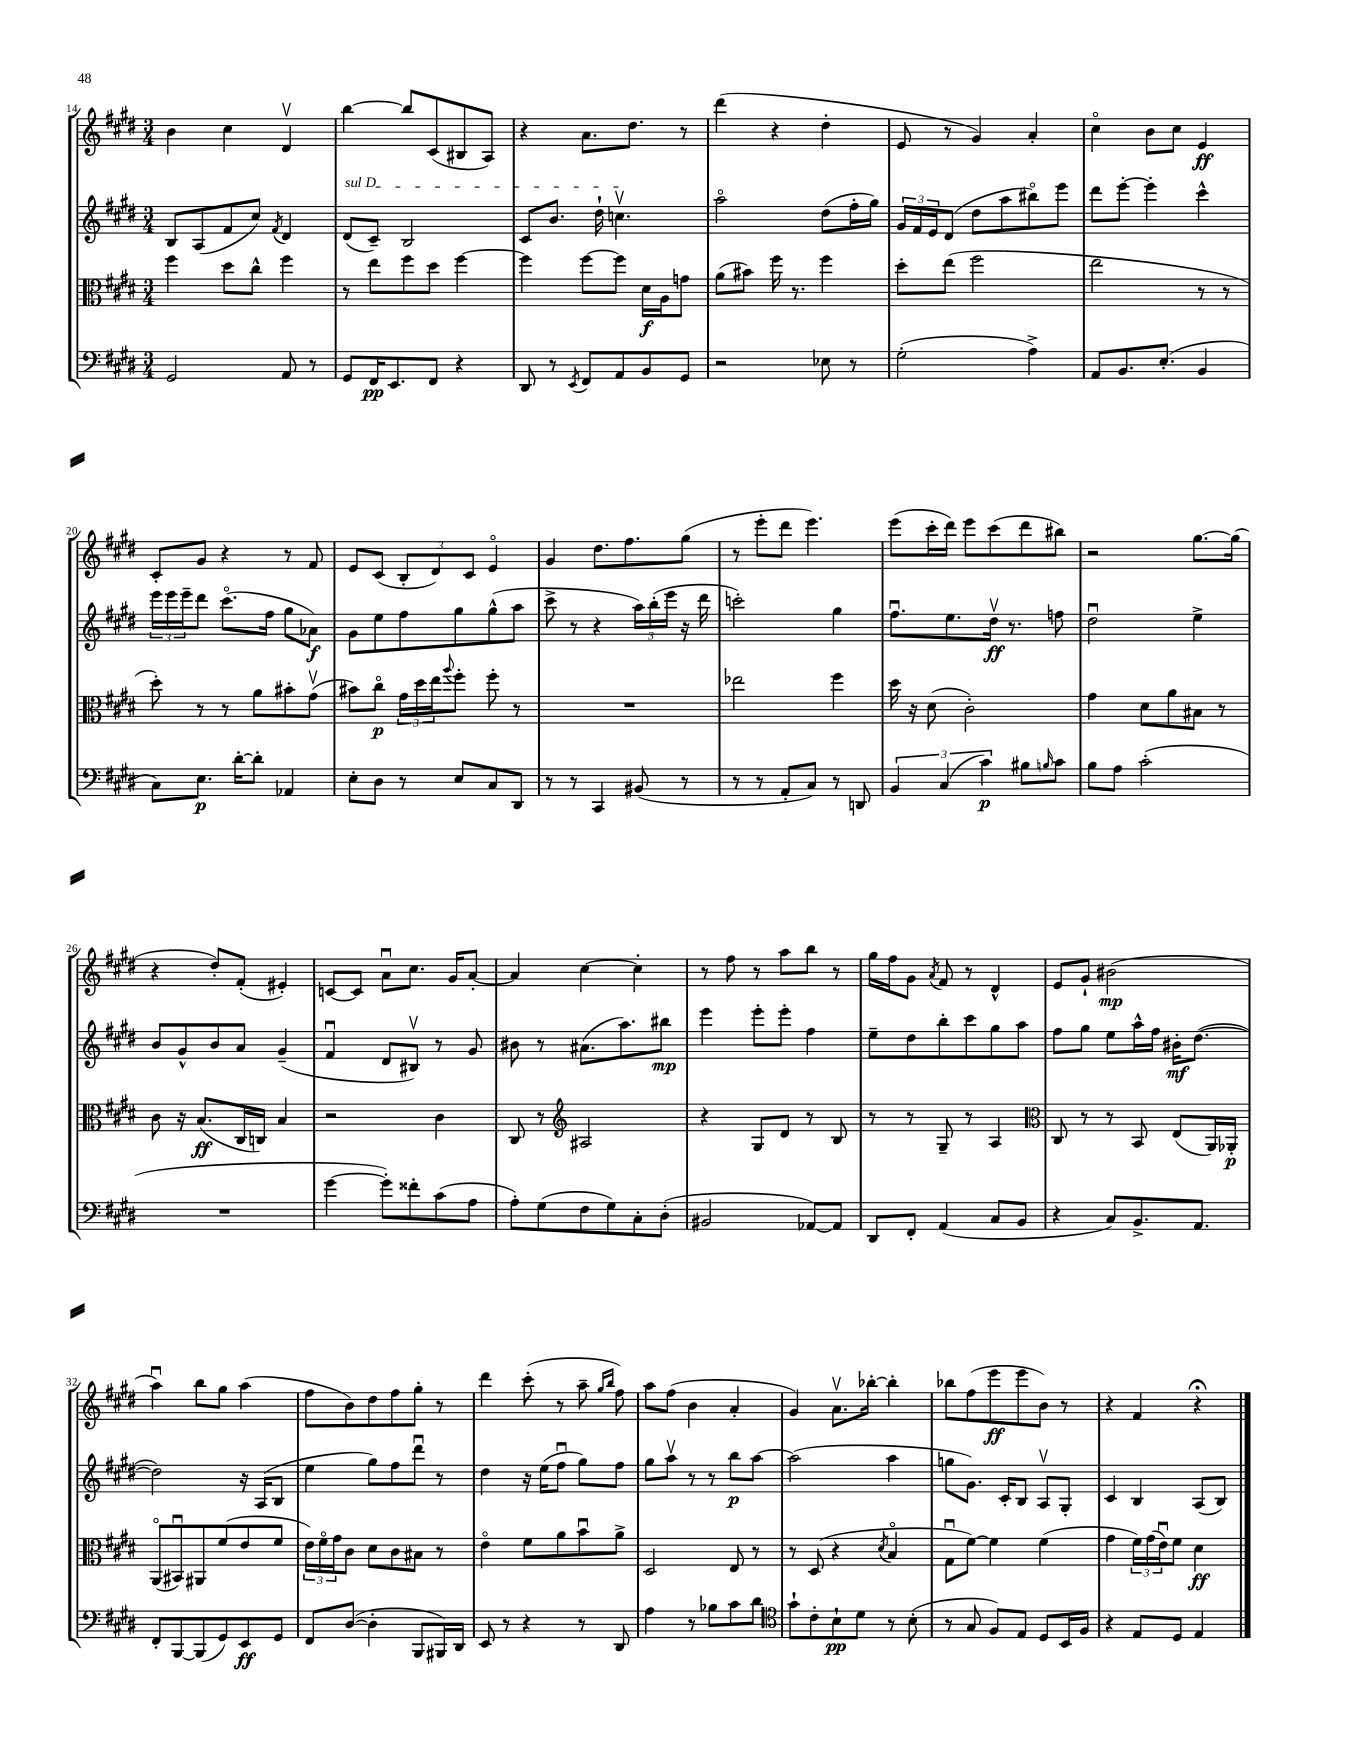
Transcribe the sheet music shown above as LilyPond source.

<<
\new StaffGroup <<
\new Staff = "s0" {
    \clef treble \key e \major \numericTimeSignature \time 3/4
    b'4 cis''4 dis'4\upbow |
    b''4~ b''8 cis'8( bis8 a8) |
    r4 a'8. dis''8. r8 |
    dis'''4( r4 dis''4-. |
    e'8 r8 gis'4) a'4-. |
    cis''4\flageolet b'8 cis''8 e'4\ff |
    cis'8-. gis'8 r4 r8 fis'8 |
    e'8 cis'8( \tuplet 3/2 { b8-. dis'8) cis'8 } e'4\flageolet |
    gis'4 dis''8. fis''8. gis''8( |
    r8 e'''8-. dis'''8 e'''4.) |
    e'''8( cis'''16-. dis'''16) e'''8 cis'''8( dis'''8 bis''8) |
    r2 gis''8.~ gis''16( |
    r4 dis''8-.) fis'8-.( eis'4-.) |
    c'8~ c'8 a'8\downbow cis''8. gis'16 a'8~-. |
    a'4 cis''4~ cis''4-. |
    r8 fis''8 r8 a''8 b''8 r8 |
    gis''16 fis''16 gis'8 \acciaccatura { a'8 } fis'8 r8 dis'4-^ |
    e'8 gis'8-! bis'2\mp( |
    a''4\downbow) b''8 gis''8 a''4( |
    fis''8 b'8) dis''8 fis''8 gis''8-. r8 |
    dis'''4 cis'''8-.( r8 a''8-- \grace { gis''16 b''16 } fis''8) |
    a''8 fis''8( b'4 a'4-. |
    gis'4) a'8.\upbow bes''16~-. bes''4-. |
    bes''8 fis''8( e'''8\ff e'''8 b'8) r8 |
    r4 fis'4 r4\fermata \bar "|." |
}
\new Staff = "s1" {
    \clef treble \key e \major \numericTimeSignature \time 3/4
    b8 a8( fis'8 cis''8) \acciaccatura { fis'8 } dis'4 |
    \once \override TextSpanner.bound-details.left.text = \markup { \italic "sul D" } dis'8\startTextSpan( cis'8--) b2 |
    cis'8 b'8. dis''16-! c''4.\upbow\stopTextSpan |
    a''2\flageolet dis''8( fis''16-. gis''16) |
    \tuplet 3/2 { gis'16 fis'16 e'16 } dis'8( dis''8 a''8 bis''8\flageolet) e'''8 |
    dis'''8 e'''8~-. e'''4-. cis'''4-^ |
    \tuplet 3/2 { e'''16 e'''16 e'''16-- } dis'''8 cis'''8.\flageolet( fis''16 gis''8 aes'8\f) |
    gis'8 e''8 fis''8 gis''8 gis''8-^( a''8 |
    cis'''8-> r8 r4 \tuplet 3/2 { a''16) b''16-.( e'''16 } r16 dis'''16 |
    c'''2-.) gis''4 |
    fis''8.\downbow e''8. dis''16\upbow\ff r8. f''8 |
    dis''2\downbow e''4-> |
    b'8 gis'8-^ b'8 a'8 gis'4--( |
    fis'4\downbow dis'8 bis8\upbow) r8 gis'8 |
    bis'8 r8 ais'8.( a''8.) bis''8\mp |
    e'''4 e'''8-. e'''8-. fis''4 |
    e''8-- dis''8 b''8-. cis'''8 gis''8 a''8 |
    fis''8 gis''8 e''8 a''16-^ fis''16 bis'16-.\mf dis''8.~( |
    dis''2) r16 a16( b8 |
    e''4 gis''8) fis''8 dis'''8\downbow r8 |
    dis''4 r16 e''16( fis''8\downbow gis''8) fis''8 |
    gis''8 a''8\upbow r8 r8 b''8\p a''8~ |
    a''2( a''4 |
    g''8 gis'8.) cis'16-. b8 a8\upbow gis8-. |
    cis'4 b4 a8( b8) \bar "|." |
}
\new Staff = "s2" {
    \clef alto \key e \major \numericTimeSignature \time 3/4
    fis''4 dis''8 cis''8-^ fis''4 |
    r8 e''8 fis''8 dis''8 fis''4~ |
    fis''4 fis''8~ fis''8 dis'16\f a16 g'8 |
    a'8( bis'8) fis''16 r8. fis''4 |
    dis''8-. e''8( fis''2 |
    e''2 r8 r8 |
    dis''8-.) r8 r8 a'8 bis'8-. gis'8\upbow( |
    bis'8) cis''8\flageolet\p \tuplet 3/2 { gis'16 dis''16 e''16 } \appoggiatura { a''8 } fis''8-. fis''8-. r8 |
    R2. |
    ees''2 fis''4 |
    dis''16 r16 dis'8( cis'2-.) |
    gis'4 dis'8 a'8 bis8 r8 |
    cis'8 r16 b8.\ff( cis16 c16) b4 |
    r2 cis'4 |
    cis8 r8 \clef treble ais2 |
    r4 gis8 dis'8 r8 b8 |
    r8 r8 gis8-- r8 a4 |
    \clef alto cis8 r8 r8 b,8 e8( a,16) aes,16-.\p |
    a,8\flageolet( bis,8\downbow) ais,8 fis'8( e'8 fis'8 |
    \tuplet 3/2 { e'16) fis'16\flageolet gis'16 } cis'8 dis'8 cis'8 bis8 r8 |
    e'4\flageolet fis'8 a'8 b'8\downbow a'8-> |
    dis2 e8 r8 |
    r8 dis8( r4 \acciaccatura { dis'8 } b4\flageolet |
    gis8\downbow fis'8~) fis'4 fis'4( |
    gis'4 \tuplet 3/2 { fis'16) gis'16( e'16\downbow) } fis'8 dis'4\ff \bar "|." |
}
\new Staff = "s3" {
    \clef bass \key e \major \numericTimeSignature \time 3/4
    gis,2 a,8 r8 |
    gis,8 fis,16\pp e,8. fis,8 r4 |
    dis,8 r8 \acciaccatura { e,8 } fis,8 a,8 b,8 gis,8 |
    r2 ees8 r8 |
    gis2-.( a4->) |
    a,8 b,8. e8.-.( b,4 |
    cis8) e8.\p dis'16~-. dis'8-. aes,4 |
    e8-. dis8 r8 e8 cis8 dis,8 |
    r8 r8 cis,4 bis,8( r8 |
    r8 r8 a,8-. cis8) r8 d,8 |
    \tuplet 3/2 { b,4 cis4( cis'4\p) } bis8 \grace { b16 } cis'8 |
    b8 a8 cis'2-.( |
    R2. |
    gis'4~ gis'8-.) fisis'8-. cis'8( a8 |
    a8-.) gis8( fis8 gis8) cis8-. dis8-.( |
    bis,2 aes,8~) aes,8 |
    dis,8 fis,8-. a,4( cis8 b,8 |
    r4 cis8) b,8.-> a,8. |
    fis,8-. b,,8~ b,,8( gis,8) e,8\ff gis,8 |
    fis,8 dis8~( dis4-. b,,8 bis,,16) dis,16 |
    e,8 r8 r4 r8 dis,8 |
    a4 r8 bes8 cis'8 dis'8 |
    \clef tenor gis'8-! cis'8-. b8-!\pp dis'8 r8 b8-.( |
    r8 gis8 fis8) e8 dis8 b,16 fis16 |
    r4 e8 dis8 e4 \bar "|." |
}
>>
>>
\layout { \context { \Score currentBarNumber = #14 } }
